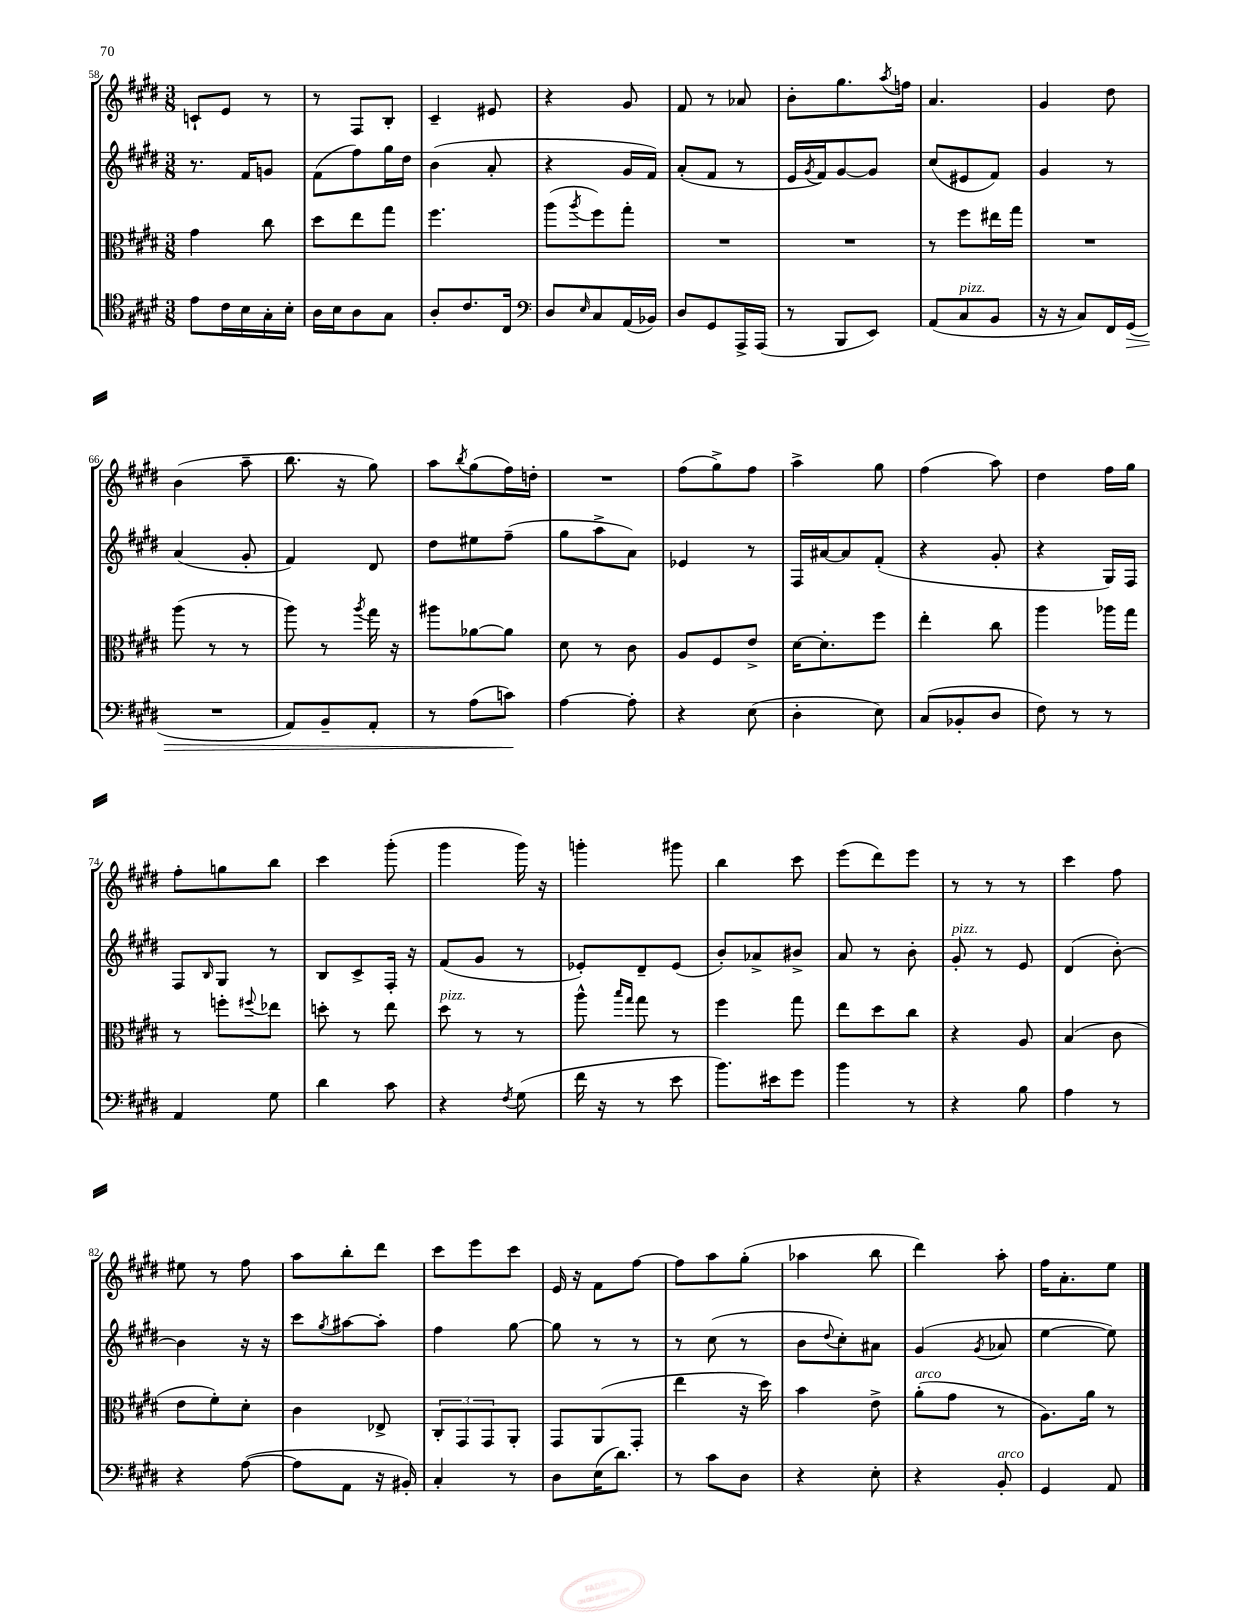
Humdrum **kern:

**kern	**kern	**kern	**kern
*staff4	*staff3	*staff2	*staff1
*clefC4	*clefC3	*clefG2	*clefG2
*k[f#c#g#d#]	*k[f#c#g#d#]	*k[f#c#g#d#]	*k[f#c#g#d#]
*M3/8	*M3/8	*M3/8	*M3/8
8e\L	4g#\	8.r	8c`/L
16c#\L	.	.	8e/J
16B\	.	16f#/LK	.
16G#'\	8cc#\	8g/J	8r
16B'\JJ	.	.	.
=	=	=	=
16A\LL	8dd#\L	(8f#\L	8r
16B\J	.	.	.
8A\	8ee\	8ff#\)	8F#/L
8G#\J	8gg#\J	16gg#\L	8B'/J
.	.	16dd#\JJ	.
=	=	=	=
8A'/L	4.ff#\	(4b\	4c#~/
8.c#/	.	.	.
.	.	8a'/	8e#/
16C#/Jk	.	.	.
=	=	=	=
*clefF4	*	*	*
8D#/L	(8aa\L	4r	4r
16qqE/	8qaa/	.	.
8C#/	8ff#\)	.	.
(16AA/L	8gg#'\J	16g#/LL	8g#/
16BB-/JJ)	.	16f#/JJ)	.
=	=	=	=
8D#/L	4.r	(8a'/L	8f#/
8GG#/	.	8f#/J	8r
16AAA^/L	.	8r	8a-/
(16AAA/JJ	.	.	.
=	=	=	=
8r	4.r	16e/LL	8b'\L
.	.	8qg#/	.
.	.	16f#/J)	.
8BBB/L	.	[8g#/	8.gg#\
8EE/J)	.	8g#/]J	.
.	.	.	8qaa/
.	.	.	16ff\Jk
=	=	=	=
(8AA/L	8r	(8cc#/L	4.a/
8C#/	8ff#\L	8e#/	.
8BB/J	16ee#\L	8f#/J)	.
.	16gg#\JJ	.	.
=	=	=	=
16r	4.r	4g#/	4g#/
16r	.	.	.
8C#/L)	.	.	.
16FF#/L	.	8r	8dd#\
(16GG#/JJ	.	.	.
=	=	=	=
4.r	(8aa\	(4a/	(4b\
.	8r	.	.
.	8r	8g#'/	8aa~\
=	=	=	=
8AA/L)	8aa\)	4f#/)	8.bb\
8BB~/	8r	.	.
.	.	.	16r
.	8qaa/	.	.
8AA'/J	16gg#\	8d#/	8gg#\)
.	16r	.	.
=	=	=	=
8r	8aa#\L	8dd#\L	8aa\L
.	.	.	8qbb/
(8A\L	[8a-\	8ee#\	(8gg#\
8c\J)	8a-\]J	(8ff#~\J	16ff#\L)
.	.	.	16dd'\JJ
=	=	=	=
[4A\	8d#\	8gg#\L	4.r
.	8r	8aa^\	.
8A'\]	8c#\	8a\J)	.
=	=	=	=
4r	8A/L	4e-/	(8ff#\L
.	8F#/	.	8gg#^\)
(8E\	8e^/J	8r	8ff#\J
=	=	=	=
4D#'\	[16d#\LK	16F#/LL	4aa^\
.	8.d#'\]	[16a#/J	.
.	.	8a#/]	.
8E\)	8ff#\J	(8f#'/J	8gg#\
=	=	=	=
(8C#/L	4ee'\	4r	(4ff#\
8BB-'/	.	.	.
8D#/J	8cc#\	8g#'/	8aa\)
=	=	=	=
8F#\)	4aa\	4r	4dd#\
8r	.	.	.
8r	16aa-\LL	16G#/LL)	16ff#\LL
.	16gg#\JJ	16F#/JJ	16gg#\JJ
=	=	=	=
4AA/	8r	8F#/L	8ff#'\L
.	.	16qqB/	.
.	8ff'\L	8G#/J	8gg\
.	8qqff#/	.	.
8G#\	8ee-\J	8r	8bb\J
=	=	=	=
4d#\	8dd'\	8B/L	4ccc#\
.	8r	8c#^/	.
8c#\	8ee\	16F#'/Jk	(8ggg#'\
.	.	16r	.
=	=	=	=
4r	8dd#\	(8f#/L	4ggg#\
.	8r	8g#/J	.
8qF#/	.	.	.
(8G#\	8r	8r	16ggg#\)
.	.	.	16r
=	=	=	=
16f#\	8aa^^\	8e-'/L)	4ggg'\
16r	.	.	.
.	16qqbb/LL	.	.
.	16qqgg#/JJ	.	.
8r	8gg#\	8d#~/	.
8e\	8r	(8e-/J	8ggg#\
=	=	=	=
8.b\L)	4ff#\	8b'/L)	4bb\
.	.	8a-^/	.
16e#\k	.	.	.
8g#\J	8gg#\	8b#^/J	8ccc#\
=	=	=	=
4b\	8ee\L	8a/	(8eee\L
.	8dd#\	8r	8ddd#\)
8r	8cc#\J	8b'\	8eee\J
=	=	=	=
4r	4r	8g#'/	8r
.	.	8r	8r
8B\	8A/	8e/	8r
=	=	=	=
4A\	(4B/	(4d#/	4ccc#\
8r	8c#\	[8b'\)	8ff#\
=	=	=	=
4r	8e\L	4b\]	8ee#\
.	8f#'\)	.	8r
([8A\	8d#'\J	16r	8ff#\
.	.	16r	.
=	=	=	=
8A\]L	4c#\	8ccc#\L	8aa\L
.	.	8qgg#/	.
8AA\J	.	[8aa#\	8bb'\
16r	8E-^/	8aa#'\]J	8ddd#\J
16BB#'/)	.	.	.
=	=	=	=
4C#'/	12C#'/L	4ff#\	8ccc#\L
.	12GG#/	.	.
.	.	.	8eee\
.	12GG#/	.	.
8r	8AA'/J	[8gg#\	8ccc#\J
=	=	=	=
8D#\L	8GG#/L	8gg#\]	16e/
.	.	.	16r
(16E\K	(8AA/	8r	8f#\L
8.d#\J)	.	.	.
.	8GG#'/J	8r	[8ff#\J
=	=	=	=
8r	4ee\	8r	8ff#\]L
8c#\L	.	(8cc#\	8aa\
8D#\J	16r	8r	(8gg#'\J
.	16dd#\)	.	.
=	=	=	=
4r	4b\	8b\L	4aa-\
.	.	8qqdd#/	.
.	.	8cc#'\)	.
8E'\	8e^\	8a#\J	8bb\
=	=	=	=
4r	(8a'\L	(4g#/	4ddd#\)
.	8g#\J	.	.
.	.	8qg#/	.
8BB'/	8r	8a-/	8aa'\
=	=	=	=
4GG#/	8.A\L)	[4ee\	16ff#\LK
.	.	.	8.a'\
.	16a\Jk	.	.
8AA/	8r	8ee\])	8ee\J
==	==	==	==
*-	*-	*-	*-
